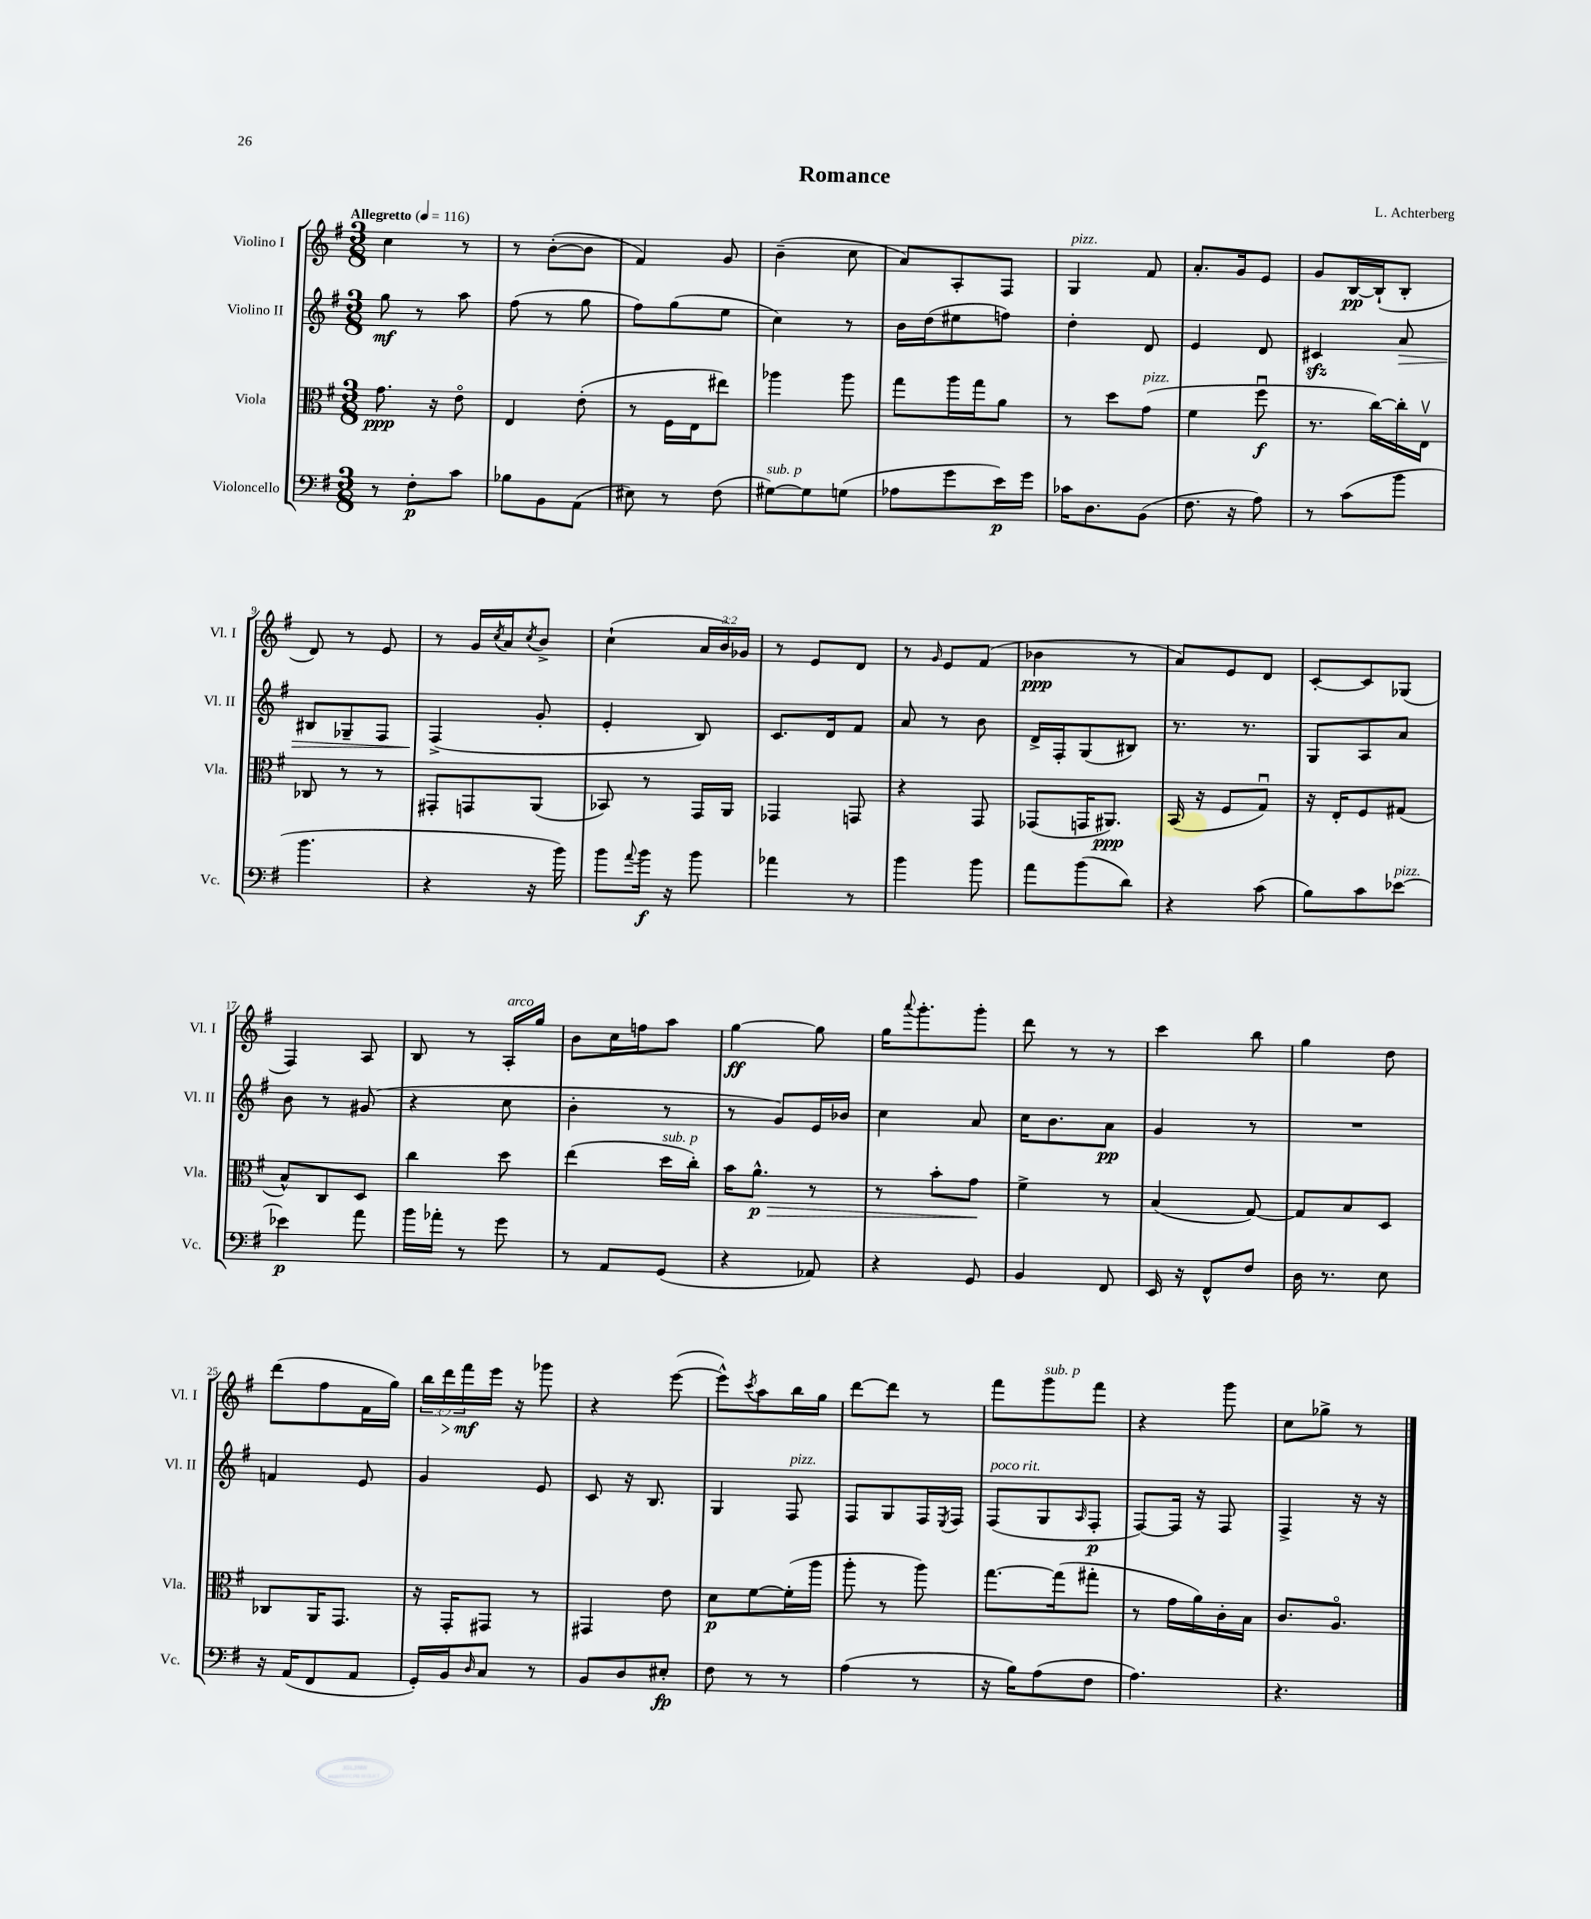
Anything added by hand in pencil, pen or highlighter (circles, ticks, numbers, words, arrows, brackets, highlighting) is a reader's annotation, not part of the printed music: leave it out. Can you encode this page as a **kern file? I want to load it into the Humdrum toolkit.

**kern	**dynam	**kern	**dynam	**kern	**dynam	**kern	**dynam
*part4	*part4	*part3	*part3	*part2	*part2	*part1	*part1
*staff4	*staff4	*staff3	*staff3	*staff2	*staff2	*staff1	*staff1
*I"Violoncello	*	*I"Viola	*	*I"Violino II	*	*I"Violino I	*
*I'Vc.	*	*I'Vla.	*	*I'Vl. II	*	*I'Vl. I	*
*clefF4	*	*clefC3	*	*clefG2	*	*clefG2	*
*k[f#]	*	*k[f#]	*	*k[f#]	*	*k[f#]	*
*M3/8	*	*M3/8	*	*M3/8	*	*M3/8	*
*MM116	*	*MM116	*	*MM116	*	*MM116	*
=1	=1	=1	=1	=1	=1	=1	=1
!	!	!	!	!	!	!LO:TX:a:B:t=Allegretto	!
8r	.	8.g\	ppp	8gg\	mf	4cc\	.
8F#'\L	p	.	.	8r	.	.	.
.	.	16r	.	.	.	.	.
8c\J	.	8e\	.	8aa\	.	8r	.
=2	=2	=2	=2	=2	=2	=2	=2
8B-X\L	.	4E/	.	(8ff#\	.	8r	.
8BB\	.	.	.	8r	.	([8b'\L	.
(8AA\J	.	(8e'\	.	8gg\	.	8b\J]	.
=3	=3	=3	=3	=3	=3	=3	=3
8E#X\)	.	8r	.	8ff#\L)	.	4f#/)	.
8r	.	16F#\LL	.	(8gg\	.	.	.
.	.	16E\J	.	.	.	.	.
(8F#\	.	8ee#X\J)	.	8ee\J	.	8g/	.
=4	=4	=4	=4	=4	=4	=4	=4
!LO:TX:a:i:t=sub. p	!	!	!	!	!	!	!
[8G#X\L)	.	4aa-X\	.	4cc\)	.	(4b~\	.
8G#\]	.	.	.	.	.	.	.
(8Gn\J	.	8aa-\	.	8r	.	8cc\	.
=5	=5	=5	=5	=5	=5	=5	=5
8A-X\L	.	8gg\L	.	16b\LL	.	8a/L)	.
.	.	.	.	(16dd\J	.	.	.
8g\	.	16aa\L	.	8ee#X\	.	8A'/	.
.	.	16gg\J	.	.	.	.	.
16e\L)	p	8a\J	.	8ffn\J)	.	8F#/J	.
16g\JJ	.	.	.	.	.	.	.
=6	=6	=6	=6	=6	=6	=6	=6
!	!	!	!	!	!	!LO:TX:a:i:t=pizz.	!
16c-X\KL	.	8r	.	4dd'\	.	4G/	.
8.D\	.	.	.	.	.	.	.
.	.	8dd\L	.	.	.	.	.
!	!	!LO:TX:a:i:t=pizz.	!	!	!	!	!
(8BB\J	.	(8g\J	.	8d/	.	8f#/	.
=7	=7	=7	=7	=7	=7	=7	=7
8.F#\	.	4f#\	.	4e/	.	8.a'/L	.
16r	.	.	.	.	.	16g/k	.
8A\)	.	8ff#u\	f	8d/	.	8e/J	.
=8	=8	=8	=8	=8	=8	=8	=8
8r	.	8.r	.	4c#Xzz/	.	8g/L	.
(8c\L	.	.	.	.	.	[16B/L	pp
.	.	[16cc\LL)	.	.	.	(16B`/J]	.
!	!	!	!	!	!LO:HP:b	!	!
8b\J	.	16cc'\]	.	8a/	>	8B'/J	.
.	.	16Ev\JJ	.	.	.	.	.
!!LO:LB:g=z
=9	=9	=9	=9	=9	=9	=9	=9
4.b\	.	8C-X/	.	8B#X/L	.	8d/)	.
.	.	8r	.	8G-X~/	.	8r	.
.	.	8r	.	8F#/J	.	8e/	.
=10	=10	=10	=10	=10	=10	=10	=10
4r	.	8GG#X'/L	.	(4F#^/	.	8r	.
.	.	8GGn/	.	.	.	16g/LL	.
.	.	.	.	.	.	8qcc/	.
.	.	.	.	.	.	16a/J	.
.	.	.	.	.	.	8qcc/	.
16r	.	(8AA/J	.	8g'/	]	8b^/J	.
16b\)	.	.	.	.	.	.	.
=11	=11	=11	=11	=11	=11	=11	=11
8b\L	.	8BB-X/)	.	4e'/	.	(4cc`\	.
8qqa/	.	.	.	.	.	.	.
16b\Jk	f	8r	.	.	.	.	.
16r	.	.	.	.	.	.	.
8b\	.	16GG/LL	.	8B/)	.	24a/LL	.
.	.	.	.	.	.	24b/)	.
.	.	16AA/JJ	.	.	.	.	.
.	.	.	.	.	.	24g-X/JJ	.
=12	=12	=12	=12	=12	=12	=12	=12
4a-X\	.	4GG-X/	.	8.c/L	.	8r	.
.	.	.	.	.	.	8e/L	.
.	.	.	.	16d/k	.	.	.
8r	.	8GGn/	.	8f#/J	.	8d/J	.
=13	=13	=13	=13	=13	=13	=13	=13
4b\	.	4r	.	8a/	.	8r	.
.	.	.	.	.	.	16qqg/	.
.	.	.	.	8r	.	8e/L	.
8b\	.	8GG/	.	8b\	.	(8f#/J	.
=14	=14	=14	=14	=14	=14	=14	=14
8a\L	.	(8GG-X/L	.	16d^/LL	.	4b-X\	ppp
.	.	.	.	16F#'/J	.	.	.
(8b\	.	16GGn/K	.	(8G/	.	.	.
.	.	8.AA#X/J)	ppp	.	.	.	.
8d\J)	.	.	.	8B#X/J)	.	8r	.
=15	=15	=15	=15	=15	=15	=15	=15
4r	.	(16BB/	.	8.r	.	8a/L)	.
.	.	16r	.	.	.	.	.
.	.	8F#/L	.	.	.	8e/	.
.	.	.	.	8.r	.	.	.
(8c\	.	8Gu/J)	.	.	.	8d/J	.
=16	=16	=16	=16	=16	=16	=16	=16
8B\L)	.	16r	.	8G/L	.	[8c'/L	.
.	.	16E'/KL	.	.	.	.	.
8c\	.	8F#/	.	8A/	.	8c/]	.
!LO:TX:a:i:t=pizz.	!	!	!	!	!	!	!
[8e-X\J	.	(8G#X/J	.	8a/J	.	(8G-X/J	.
!!LO:LB:g=z
=17	=17	=17	=17	=17	=17	=17	=17
4e-X\]	p	8B^^/L)	.	8b\	.	4F#/)	.
.	.	8C/	.	8r	.	.	.
8a\	.	8D/J	.	(8g#X/	.	8A/	.
=18	=18	=18	=18	=18	=18	=18	=18
16b\LL	.	4cc\	.	4r	.	8B/	.
16a-X'\JJ	.	.	.	.	.	.	.
8r	.	.	.	.	.	8r	.
!	!	!	!	!	!	!LO:TX:a:i:t=arco	!
8g\	.	8dd\	.	8cc\	.	16A'/LL	.
.	.	.	.	.	.	16gg/JJ	.
=19	=19	=19	=19	=19	=19	=19	=19
8r	.	(4ee\	.	4b'\	.	8b\L	.
8AA/L	.	.	.	.	.	16cc\L	.
.	.	.	.	.	.	16ffn\J	.
!	!	!LO:TX:a:i:t=sub. p	!	!	!	!	!
(8GG/J	.	16dd\LL	.	8r	.	8aa\J	.
.	.	16cc'\JJ)	.	.	.	.	.
=20	=20	=20	=20	=20	=20	=20	=20
4r	.	16b\KL	.	8r	.	[4gg\	ff
!	!	!	!LO:HP:b	!	!	!	!
.	.	8.a^^\J	> p	.	.	.	.
.	.	.	.	8g/L)	.	.	.
8AA-X/)	.	8r	.	16e/L	.	8gg\]	.
.	.	.	.	16b-X/JJ	.	.	.
=21	=21	=21	=21	=21	=21	=21	=21
4r	.	8r	.	4cc\	.	16gg\KL	.
.	.	.	.	.	.	8qqaaa/	.
.	.	.	.	.	.	8.ggg'\	.
.	.	8b'\L	.	.	.	.	.
8GG/	.	8g\J	.	8a/	.	8ggg'\J	.
.	.	.	]	.	.	.	.
=22	=22	=22	=22	=22	=22	=22	=22
4BB/	.	4f#^\	.	16cc\KL	.	8ddd\	.
.	.	.	.	8.b\	.	.	.
.	.	.	.	.	.	8r	.
8FF#/	.	8r	.	8a\J	pp	8r	.
=23	=23	=23	=23	=23	=23	=23	=23
16EE/	.	(4B/	.	4g/	.	4ccc\	.
16r	.	.	.	.	.	.	.
8FF#^^/L	.	.	.	.	.	.	.
8F#/J	.	[8G/)	.	8r	.	8bb\	.
=24	=24	=24	=24	=24	=24	=24	=24
16D\	.	8G/L]	.	4.r	.	4gg\	.
8.r	.	.	.	.	.	.	.
.	.	8B/	.	.	.	.	.
8E\	.	8D/J	.	.	.	8dd\	.
!!LO:LB:g=z
=25	=25	=25	=25	=25	=25	=25	=25
16r	.	8C-X/L	.	4fn/	.	(8ddd\L	.
(16AA/KL	.	.	.	.	.	.	.
8FF#/	.	16AA/K	.	.	.	8ff#\	.
.	.	8.GG/J	.	.	.	.	.
8AA/J	.	.	.	8e/	.	16f#\L	.
.	.	.	.	.	.	16gg\JJ)	.
=26	=26	=26	=26	=26	=26	=26	=26
16GG'/LL)	.	16r	.	4g/	.	24bb\LL	.
!	!	!	!	!	!	!	!LO:HP:b
.	.	.	.	.	.	24ddd\	>
16BB/J	.	16GG'/KL	.	.	.	.	.
.	.	.	.	.	.	24fff#\	mf
16qqD/	.	.	.	.	.	.	.
8C/J	.	8GG#X/J	.	.	.	16eee\JJ	]
.	.	.	.	.	.	16r	.
8r	.	8r	.	8e/	.	8ggg-X\	.
=27	=27	=27	=27	=27	=27	=27	=27
8BB/L	.	4GG#X/	.	8c/	.	4r	.
8D/	.	.	.	16r	.	.	.
.	.	.	.	8.B/	.	.	.
8E#X'/J	fp	8e\	.	.	.	([8eee\	.
=28	=28	=28	=28	=28	=28	=28	=28
8F#\	.	8d\L	p	4G/	.	8eee^^\L])	.
.	.	.	.	.	.	8qccc/	.
8r	.	[8f#\	.	.	.	8aa\	.
!	!	!	!	!LO:TX:a:i:t=pizz.	!	!	!
8r	.	(16f#'\L]	.	8F#/	.	16bb\L	.
.	.	16aa\JJ	.	.	.	16gg\JJ	.
=29	=29	=29	=29	=29	=29	=29	=29
(4A\	.	8aa'\	.	8F#/L	.	[8ddd\L	.
.	.	8r	.	8G/	.	8ddd\J]	.
8r	.	8aa\)	.	16F#/L	.	8r	.
.	.	.	.	8qE/	.	.	.
.	.	.	.	16F#/JJ	.	.	.
=30	=30	=30	=30	=30	=30	=30	=30
!	!	!	!	!LO:TX:a:i:t=poco rit.	!	!	!
16r	.	[8.gg\L	.	(8F#/L	.	8fff#\L	.
16B\KL)	.	.	.	.	.	.	.
!	!	!	!	!	!	!LO:TX:a:i:t=sub. p	!
(8A\	.	.	.	8G/	.	8ggg\	.
.	.	(16gg\k]	.	.	.	.	.
.	.	.	.	16qqA/	.	.	.
8F#\J	.	8gg#X'\J	.	8F#'/J	p	8fff#\J	.
=31	=31	=31	=31	=31	=31	=31	=31
4.A\)	.	8r	.	[8F#/L)	.	4r	.
.	.	16g\LL	.	16F#/Jk]	.	.	.
.	.	16a\)	.	16r	.	.	.
.	.	16c'\	.	8F#/	.	8ggg\	.
.	.	16B\JJ	.	.	.	.	.
=32	=32	=32	=32	=32	=32	=32	=32
4.r	.	8.c/L	.	4F#^/	.	8cc\L	.
.	.	.	.	.	.	8gg-X^\J	.
.	.	8.A/J	.	.	.	.	.
.	.	.	.	16r	.	8r	.
.	.	.	.	16r	.	.	.
==	==	==	==	==	==	==	==
*-	*-	*-	*-	*-	*-	*-	*-
